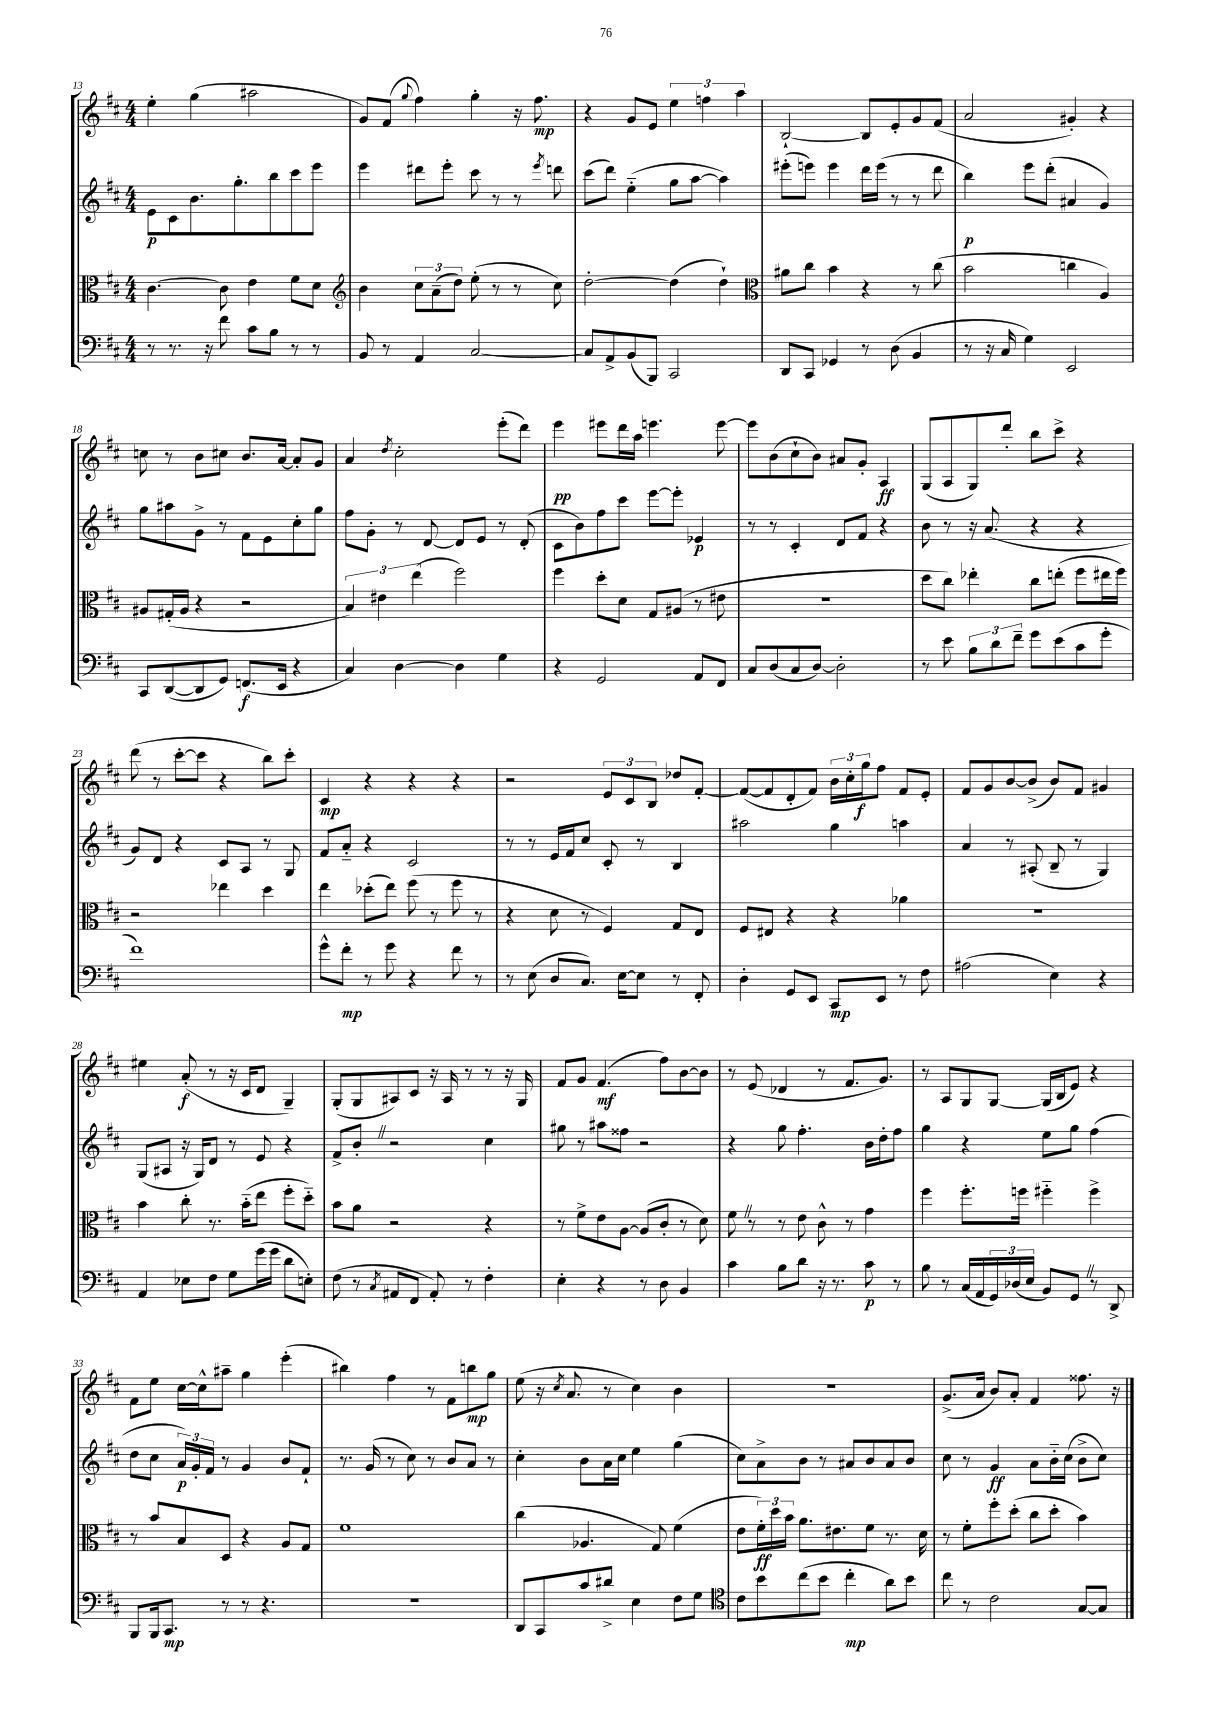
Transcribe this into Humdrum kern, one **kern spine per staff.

**kern	**kern	**kern	**kern
*staff4	*staff3	*staff2	*staff1
*clefF4	*clefC3	*clefG2	*clefG2
*k[f#c#]	*k[f#c#]	*k[f#c#]	*k[f#c#]
*M4/4	*M4/4	*M4/4	*M4/4
8r	[4.c#	8e	4ee'
8.r	.	8c#	.
.	.	8.b	(4gg
16r	.	.	.
8f#	8c#]	.	.
.	.	8.gg'	.
8c#	4e	.	2aa#
8B	.	8bb	.
8r	8f#	8ccc#	.
8r	8d	8eee	.
=	=	=	=
*	*clefG2	*	*
8BB	4b	4eee	8g)
8r	.	.	(8f#
.	.	.	8qqgg
4AA	12cc#	8ddd#	4ff#)
.	(12a~	.	.
.	.	8eee'	.
.	12dd)	.	.
[2C#	(8ee'	8ccc#	4gg'
.	8r	8r	.
.	8r	8r	16r
.	.	.	8.ff#
.	.	8qeee	.
.	8cc#)	8ddd	.
=	=	=	=
8C#]	[2dd'	(8ccc#	4r
8AA^	.	8ddd)	.
(8BB	.	(4ee'~	8g
8BBB)	.	.	8e
2CC#	(4dd]	8gg	6ee
.	.	[8aa	.
.	.	.	6ff
.	4dd`)	4aa])	.
.	.	.	6aa
=	=	=	=
*	*clefC3	*	*
8DD	8a#	(8eee#'	[2B`
8CC#	8cc#	8eee)	.
4GG-	4b	4eee	.
8r	4r	16ddd	8B]
.	.	(16eee	.
(8D	.	8r	8e'
4BB	8r	8r	8g
.	(8cc#	8ddd	(8f#
=	=	=	=
8r	2b	4bb)	2a
16r	.	.	.
16C#	.	.	.
4G)	.	8eee	.
.	.	(8ddd'	.
2EE	4cc	4a#	4g#')
.	4A)	4g)	4r
=	=	=	=
8CC#	8A#	8gg	8cc
([8DD	(16G#'	8aa#	8r
.	16A#	.	.
8DD]	4r	8g^	8b
8GG)	.	8r	8cc#
(8.FF	2r	8f#	8.b
.	.	8e	.
16EE	.	.	[16a
4r	.	8cc#'	8a']
.	.	8gg	8g
=	=	=	=
4C#)	6B)	8ff#	4a
.	.	8g'	.
.	6e#	.	.
.	.	.	8qdd
[4D	.	8r	2cc#'
.	(6ee	.	.
.	.	[8d	.
4D]	2ff#)	8d]	.
.	.	8e	.
4G	.	8r	(8eee'
.	.	(8d'	8ddd)
=	=	=	=
4r	4ff#	8c#	4eee
.	.	8b)	.
2GG	8dd'	8ff#	8eee#
.	8d	8ccc#	16ddd
.	.	.	16aa
.	8G	[8eee	4.eee
.	(8A#	8eee']	.
8AA	8r	4e-	.
8FF#	8e#	.	[8eee
=	=	=	=
8C#	1r	8r	8eee]
(8D	.	8r	(8b
8C#	.	4c#'	8cc#`
[8D)	.	.	8b)
2D']	.	8d	8a#
.	.	8f#	8g'
.	.	4r	4A
=	=	=	=
8r	8dd	8b	(8G
8e	8cc#)	8r	8A
12B	4ee-'	16r	8G)
.	.	(8.a	.
12d	.	.	.
.	.	.	8ddd'
12f#~	.	.	.
8g	8cc#	4r	8bb
(8e	(8ee'	.	8ccc#^
8c#	8ff#	4r	4r
8g'	16ee#	.	.
.	16ff#)	.	.
=	=	=	=
1f#)	2r	8g)	(8ddd
.	.	8d	8r
.	.	4r	[8ccc#'
.	.	.	8ccc#]
.	4ee-	8c#	4r
.	.	8A	.
.	4dd	8r	8bb)
.	.	8G	8ccc#'
=	=	=	=
8g^^	4ee	8f#	4c#
8f#'	.	8a'~	.
8r	(8dd-'	4r	4r
8g	8ee)	.	.
4r	(8ff#	2c#	4r
.	8r	.	.
8f#	8ff#	.	4r
8r	8r	.	.
=	=	=	=
8r	4r	8r	2r
(8E	.	8r	.
8D	8d	16e	.
.	.	16f#	.
8.C#)	8r	8cc#	.
.	4F#)	8c#'	12e
[16E	.	.	.
.	.	.	12c#
8E]	.	8r	.
.	.	.	12B
8r	8G	4B	8dd-
8FF#'	8E	.	[8f#'
=	=	=	=
4D'	8F#	2aa#	(8f#_
.	8E#	.	8f#]
8GG	4r	.	8d'
8EE	.	.	8f#)
8CC#	4r	4gg	24b
.	.	.	24cc#'
.	.	.	24gg
8EE	.	.	8ff#
8r	4a-	4aa	8f#
8F#	.	.	8e'
=	=	=	=
(2A#	1r	4a	8f#
.	.	.	8g
.	.	8r	[8b
.	.	(8A#'	(8b^]
4E)	.	8B~	8b)
.	.	8r	8f#
4r	.	4G)	4g#
=	=	=	=
4AA	4b	(8G	4ee#
.	.	8A#	.
8E-	8cc#'	16r	(8a'
.	.	16G)	.
8F#	8.r	8d	8r
8G	.	8r	16r
.	(16b'~	.	16c#
(16g	8ee	8e	8d
16g	.	.	.
8d	8ff#'	4r	4G~)
8E')	8dd'~)	.	.
=	=	=	=
(8F#	8b	8f#^	(8G'
8r	8a	8b'	8G
8qC#	.	.	.
8AA#	2r	2r	8A#)
8FF#	.	.	8c#
8AA#')	.	.	16r
.	.	.	16A#
8r	.	.	8r
4F#'	4r	4cc#	8r
.	.	.	16r
.	.	.	16G
=	=	=	=
4E'	8r	8gg#	8f#
.	8f#^	8r	8g
4r	8e	8aa#	(4.f#
.	[8A	8ff##	.
8r	(8A]	2r	.
8D	8c#'	.	8ff#)
4BB	8r	.	[8b
.	8d)	.	8b]
=	=	=	=
4c#	8f#	4r	8r
.	8r	.	(8e
8B	8r	8gg	4d-
8d	8e	4.ff#'	.
16r	8c#^^	.	8r
8.r	.	.	.
.	8r	.	8.f#
8c#	4g	16b	.
.	.	16dd'	8.g)
8r	.	8ff#	.
=	=	=	=
8B	4ff#	4gg	8r
8r	.	.	8A
(16C#	8.ff#'	4r	8G
16AA	.	.	.
24GG)	.	.	[8G
(24D-	.	.	.
.	16ff	.	.
24E	.	.	.
8BB)	4ff#'~	8ee	(16G]
.	.	.	16B
8GG	.	8gg	8e)
8r	4ff#^	(4ff#	4r
8DD^	.	.	.
=	=	=	=
8BBB	8r	8dd	8f#
16BBB	8b	8cc#	8ee
8.CC#	.	.	.
.	8B	24a)	[16cc#
.	.	24g'	.
.	.	.	16cc#^^]
.	.	24f#	.
8r	8D	8r	8aa#~
8r	4r	4g	4gg
4.r	.	.	.
.	8A	8b	(4eee'
.	8G	8f#`	.
=	=	=	=
1r	1f#	8.r	4bb#)
.	.	(16g	.
.	.	8r	4ff#
.	.	8cc#)	.
.	.	8r	8r
.	.	8b	8f#
.	.	8a	8bb
.	.	8r	8gg
=	=	=	=
8DD	(4cc#	4cc#'	(8ee
8CC#	.	.	16r
.	.	.	8qcc#
.	.	.	8.a
8c#	4.A-	8b	.
8d#^	.	16a	8r
.	.	16cc#	.
4E	.	4ee	4cc#)
.	8G)	.	.
8F#	(4f#	(4gg	4b
8G	.	.	.
=	=	=	=
*clefC4	*	*	*
8c#	8e	8cc#)	1r
8b	24f#')	8a^	.
.	24dd	.	.
.	24b	.	.
(8cc#	8.a	8b	.
8b	.	8r	.
.	8.e#	.	.
4cc#'	.	8a#	.
.	8f#	8b	.
8a)	8.r	8a#	.
8b	.	8b	.
.	16d	.	.
=	=	=	=
8cc#	8r	8cc#	(8.g^
8r	8f#'	8r	.
.	.	.	16a
2c#	8ff#'	4g	8b)
.	(8dd'	.	8a'
.	8cc#	8a	4f#
.	8dd'	16b'~	.
.	.	(16cc#	.
[8G	4b)	8b^	8.ff##
8G]	.	8cc#)	.
.	.	.	16r
==	==	==	==
*-	*-	*-	*-
